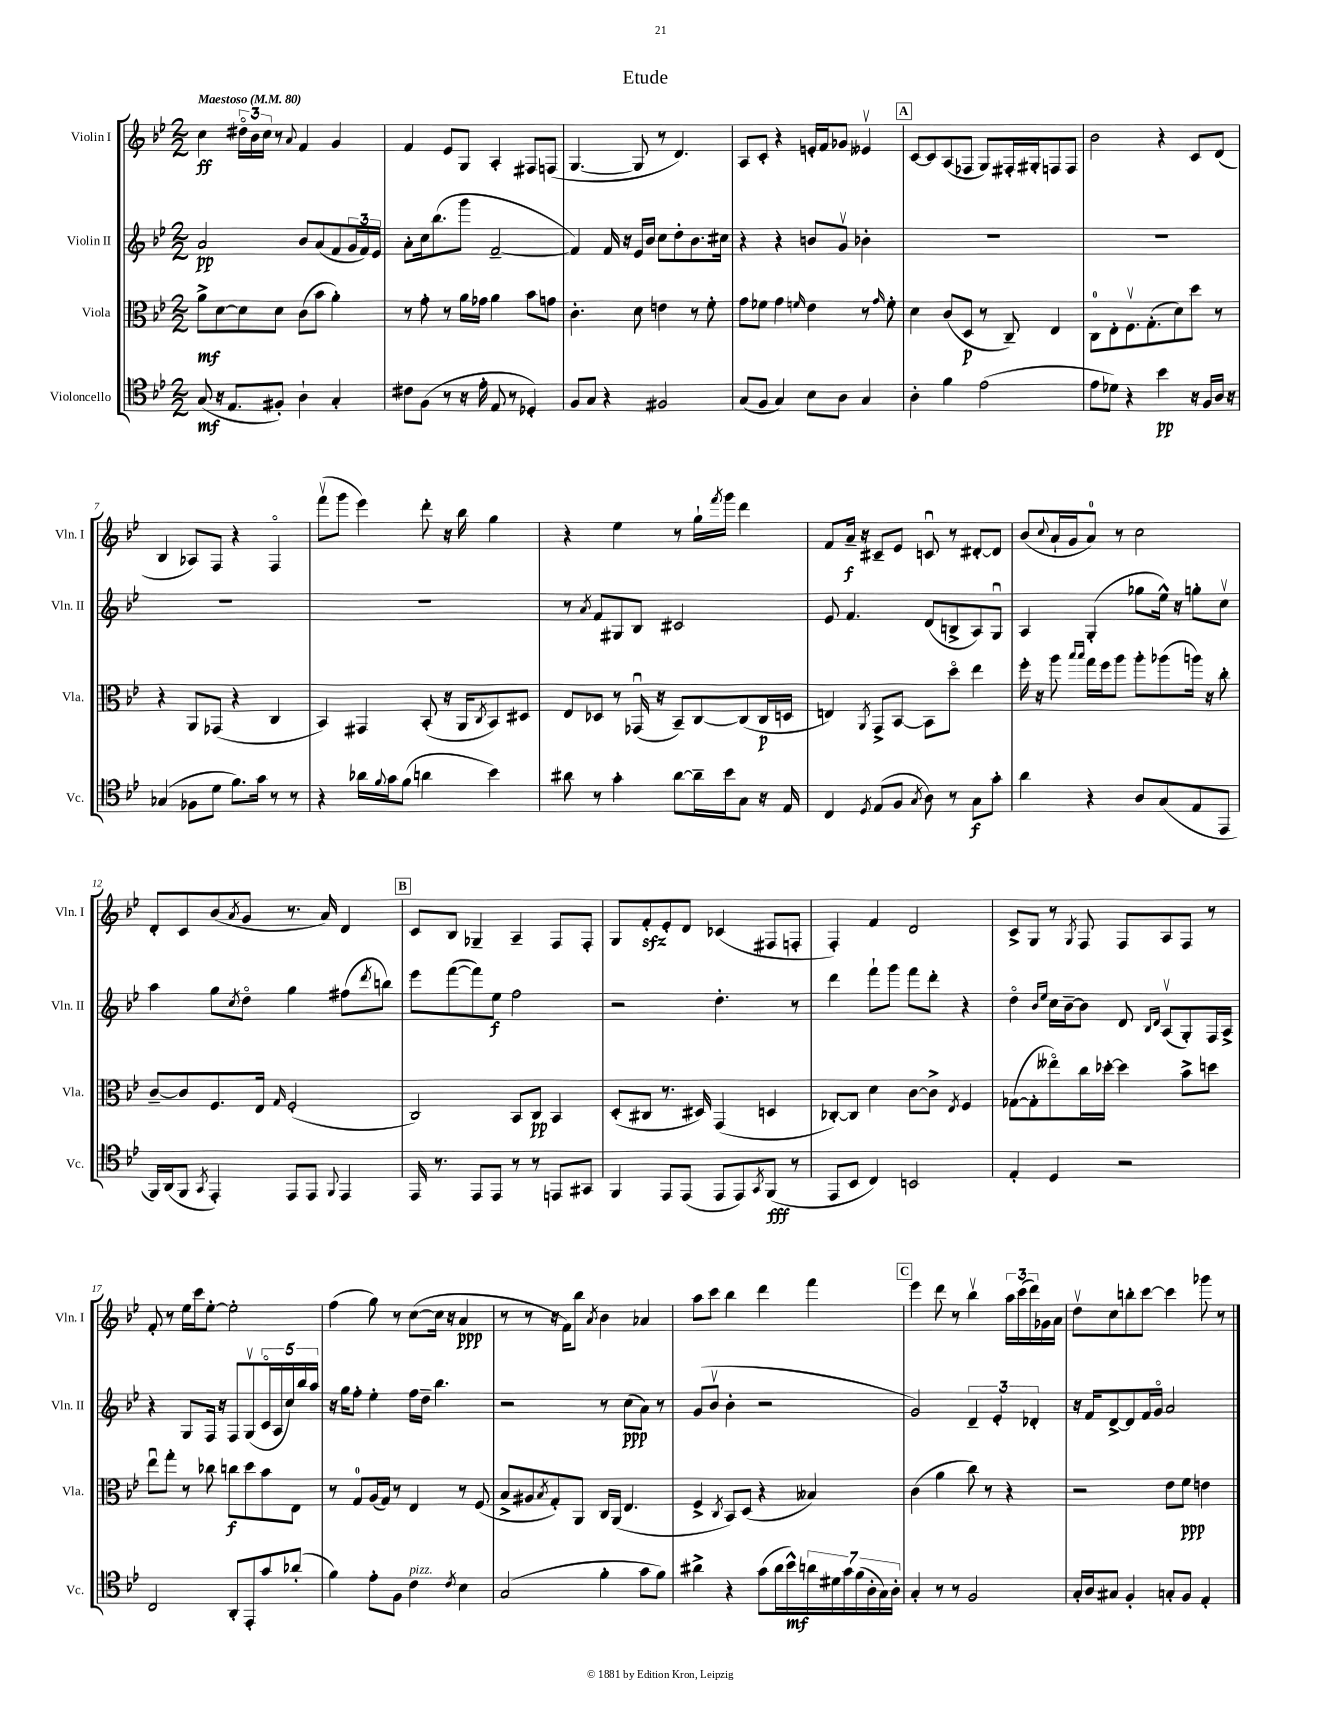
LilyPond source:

\header { title = "Etude" }
<<
\new StaffGroup <<
\new Staff = "s0" \with { instrumentName = "Violin I" shortInstrumentName = "Vln. I" } {
    \clef treble \key bes \major \numericTimeSignature \time 2/2 \tempo "Maestoso" 4 = 80
    c''4\ff \tuplet 3/2 { dis''16\flageolet bes'16 c''16 } r8 \appoggiatura { a'8 } f'4 g'4 |
    f'4 ees'8 g8 a4-. fis8 f8( |
    g4.~ g8 r8 d'4.) |
    a8 c'8-. r4 e'16-. f'16 ges'8 eeses'4\upbow |
    \mark \markup { \box "A" } c'8~ c'8 a8( fes8 g8) fis16-. gis16-. f8 f8 |
    bes'2 r4 c'8 d'8( |
    bes4 aes8) f8 r4 f4\flageolet |
    f'''8\upbow( g'''8 ees'''4) d'''8-. r16 bes''16 g''4 |
    r4 ees''4 r8 g''16-! \acciaccatura { f'''8 } g'''16 d'''4 |
    f'8 a'16--\f r16 cis'8-- ees'8 c'8\downbow r8 dis'8~-. dis'8 |
    bes'8( \appoggiatura { c''8 } a'16-! g'16 a'8-0) r8 c''2 |
    d'8-. c'8 bes'8( \acciaccatura { a'8 } g'8 r8. a'16) d'4 |
    \mark \markup { \box "B" } c'8 bes8 ges4-- a4-- f8 f8-. |
    g8 f'8-.\sfz ees'8-. d'8 ces'4( fis8 f8-. |
    f4-.) f'4 d'2 |
    c'8-> g8 r8 \acciaccatura { g8 } f8 f8 a8 f8 r8 |
    f'8-. r8 ees''16 c'''16 ees''8~-. ees''2-. |
    f''4( g''8) r8 c''8~( c''16 r16 a'4\ppp |
    r8 r8 r16 f'16) bes''8 \acciaccatura { a'8 } bes'4 aes'4 |
    a''8 c'''8 bes''4 d'''4 f'''4 |
    \mark \markup { \box "C" } ees'''4 d'''8 r8 bes''4\upbow \tuplet 3/2 { a''16 c'''16( d'''16) } ges'16 a'16 |
    d''8\upbow c''8 b''8-. c'''8~ c'''4 ges'''8 r8 \bar "|." |
}
\new Staff = "s1" \with { instrumentName = "Violin II" shortInstrumentName = "Vln. II" } {
    \clef treble \key bes \major \numericTimeSignature \time 2/2
    a'2\pp bes'8 a'8( f'8 \tuplet 3/2 { g'16 f'16) ees'16 } |
    a'8-. c''16 bes''8.( g'''8 f'2~-- |
    f'4) f'16 r16 ees'16 bes'16 c''8 d''8-. bes'8. cis''16 |
    r4 r4 b'8 g'8\upbow bes'4-. |
    \mark \markup { \box "A" } R1 |
    R1 |
    R1 |
    R1 |
    r8 \acciaccatura { a'8 } f'8 gis8 bes8 cis'2 |
    ees'8 f'4. d'8( b8-> a8) g8\downbow |
    a4 g4-.( ges''8 ees''16-^) r16 g''8-. c''8\upbow |
    a''4 g''8 \acciaccatura { c''8 } d''8\flageolet g''4 fis''8( \acciaccatura { d'''8 } b''8) |
    \mark \markup { \box "B" } ees'''8 f'''8~( f'''8) ees''8\f f''2 |
    r2 d''4.-. r8 |
    d'''4 f'''8-! g'''8 f'''8 d'''8-. r4 |
    d''4\flageolet \grace { bes'16 ees''16 } c''16 bes'16~-- bes'8 d'8 \grace { bes16 d'16 } a8\upbow( g8-.) f16 a16-> |
    r4 g8 f16 r16 f8 g8\upbow( \tuplet 5/4 { c'16\flageolet a16 c''16) bes''16 a''16 } |
    r16 g''16 f''8-. ees''4-. f''16 d''16-- bes''4. |
    r2 r8 c''8\ppp( a'8) r8 |
    g'8( bes'8\upbow bes'4-. r2 |
    \mark \markup { \box "C" } g'2) \tuplet 3/2 { d'4-- ees'4-. des'4-. } |
    r16 f'16 d'8~-> d'8 f'16 g'16\flageolet a'2 \bar "|." |
}
\new Staff = "s2" \with { instrumentName = "Viola" shortInstrumentName = "Vla." } {
    \clef alto \key bes \major \numericTimeSignature \time 2/2
    a'8->\mf d'8~ d'8 d'8 c'8( bes'8 a'4-.) |
    r8 g'8-. r8 a'16 ges'16 a'4 bes'8 g'8 |
    c'4.-. d'8 e'4 r8 f'8-. |
    g'8 fes'8 g'4 \grace { f'16 } ees'4 r8 \grace { g'16 } f'8-. |
    \mark \markup { \box "A" } d'4 c'8( d8\p r8 c8--) ees4 |
    c8-0 ees8-. f8.\upbow g8.-.( d'8) d''8 r8 |
    r4 a,8 ges,8( r4 c4 |
    bes,4) gis,4 bes,8-.( r16 a,16 \acciaccatura { c8 } bes,8) dis8 |
    ees8 des8 r8 ges,16\downbow( r16 bes,8--) c8~ c8( c16\p d16 |
    e4) \acciaccatura { a,8 } g,8-> bes,8~ bes,8 d''8\flageolet ees''4 |
    f''16-. r16 a''8 \grace { bes''16 bes''16 } g''16 f''16 a''8 a''8-. aes''8( a''16) r16 c''8-. |
    c'8~-- c'8 f8. ees16 \grace { g16 } f2-.( |
    \mark \markup { \box "B" } c2) bes,8 c8\pp bes,4 |
    d8-.( cis8 r8. dis16) g,4( d4 |
    ces8~-.) ces8 d'4 c'8~ c'8-> \acciaccatura { ees8 } f4 |
    ges8~( ges8-. eeses''8\flageolet) c''16 des''16~-. des''4 bes'8-> d''8 |
    ees''8\downbow g''8-. r8 ces''8 c''8\f d''8 bes'8 ees8 |
    r8 g8-0 a16( g16) r8 ees4 r8 f8( |
    bes8-> ais8 \acciaccatura { bes8 } g8-.) a,8 c16 a,16( ees4. |
    f4-> \acciaccatura { c8 } bes,8) d8( r4 beses4) |
    \mark \markup { \box "C" } c'4( a'4 c''8) r8 r4 |
    r2 ees'8 f'8\ppp e'4 \bar "|." |
}
\new Staff = "s3" \with { instrumentName = "Violoncello" shortInstrumentName = "Vc." } {
    \clef tenor \key bes \major \numericTimeSignature \time 2/2
    g8\mf( r16 ees8. fis8-.) a4-! g4-. |
    cis'8 f8( r8 r16 ees'16-. ees8 r8 des4-.) |
    f8 g8 r4 fis2 |
    g8( f8 g4) bes8 a8 g4 |
    \mark \markup { \box "A" } a4-. f'4 ees'2( |
    ees'8 des'8) r4 bes'4\pp r16 f16 a16 r16 |
    ges4( fes8 d'8 f'8.) g'16 r8 r8 |
    r4 aes'16 \appoggiatura { f'8 } g'16 f'8( a'4 bes'4) |
    ais'8 r8 g'4-. ais'8~ ais'16-- bes'16 g8 r16 ees16 |
    c4 \acciaccatura { d8 } ees8( f8 \acciaccatura { g8 } a8) r8 g8\f g'8-. |
    a'4 r4 a8 g8( ees8 ees,8 |
    f,16) a,16( f,8 \acciaccatura { g,8 } ees,4-.) ees,8 ees,8 \appoggiatura { f,8 } ees,4 |
    \mark \markup { \box "B" } ees,16 r8. ees,8 ees,8 r8 r8 e,8 gis,8 |
    f,4 ees,8 ees,8( ees,8 ees,8) \acciaccatura { g,8 } f,8\fff( r8 |
    ees,8 bes,8 c4) b,2 |
    ees4-. d4 r2 |
    c2 a,8-. ees,8-. g'8 aes'8-.( |
    f'4) ees'8-. f8 c'4^\markup { \italic "pizz." } \acciaccatura { c'8 } bes4 |
    g2( f'4-. g'8 f'8) |
    ais'4-> r4 g'8( ais'16 bes'16-^\mf) \tuplet 7/4 { a'16 dis'16 g'16 f'16( a16-. g16) a16-. } |
    \mark \markup { \box "C" } g4-. r8 r8 f2 |
    g16-. a16 gis8 f4-. g8-. f8 ees4-. \bar "|." |
}
>>
>>
